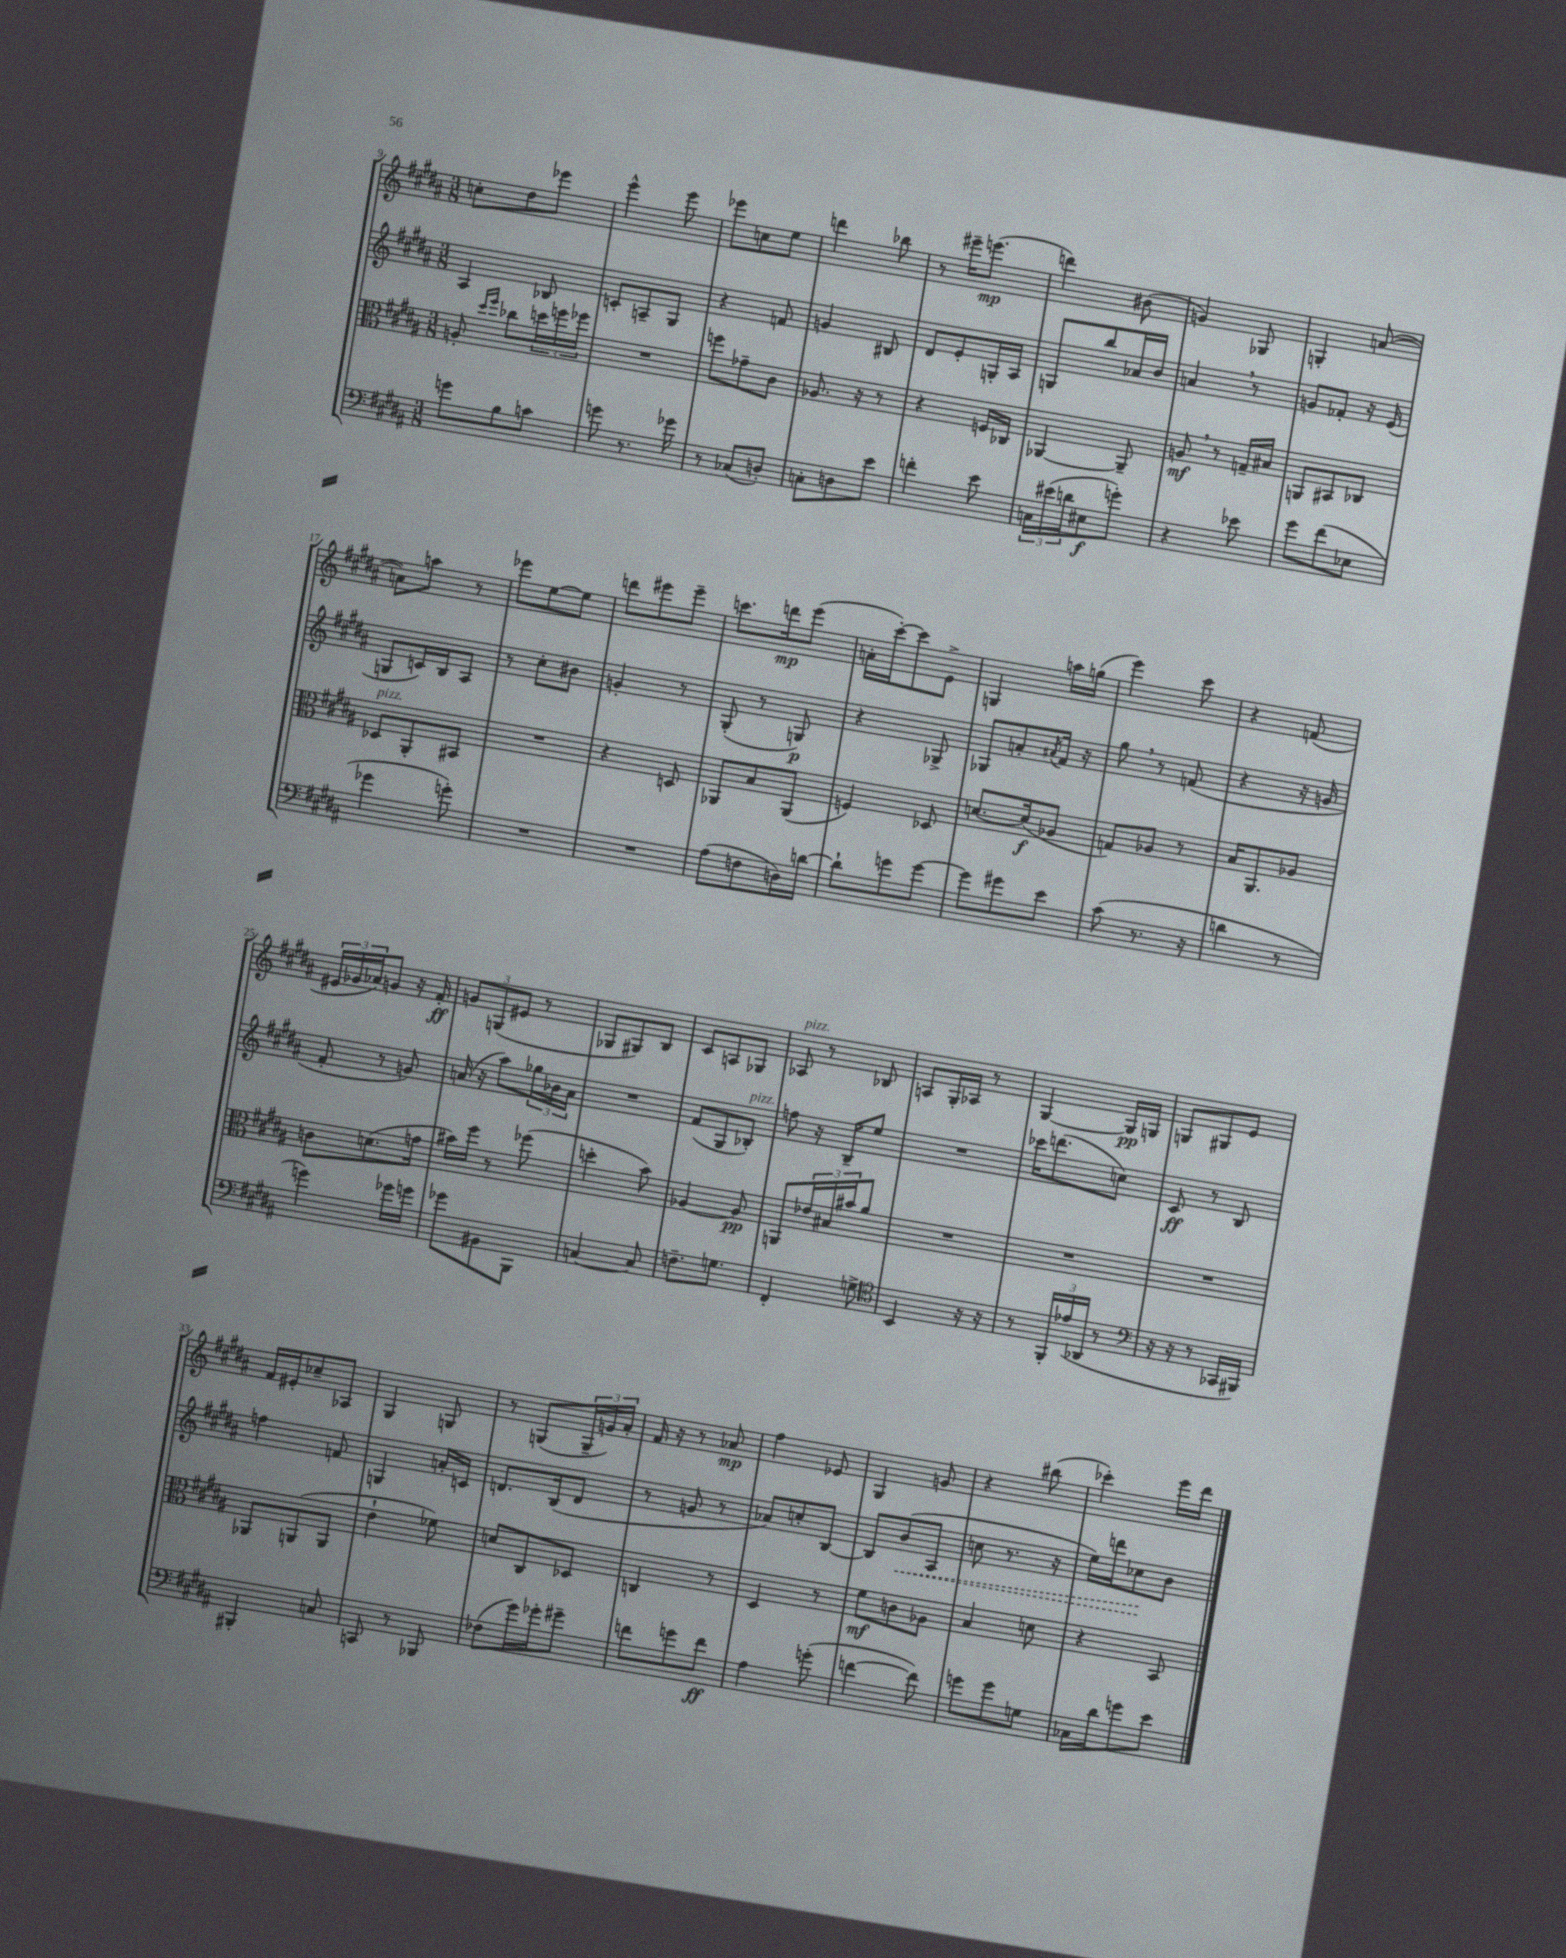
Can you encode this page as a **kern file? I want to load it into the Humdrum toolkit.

**kern	**kern	**kern	**kern
*staff4	*staff3	*staff2	*staff1
*clefF4	*clefC3	*clefG2	*clefG2
*k[f#c#g#d#a#]	*k[f#c#g#d#a#]	*k[f#c#g#d#a#]	*k[f#c#g#d#a#]
*M3/8	*M3/8	*M3/8	*M3/8
8g	8A'	4A#	8cc'
.	16qqdd#	.	.
.	16qqff#	.	.
8B	8cc-	.	8dd#
8c	24dd	8B-	8eee-
.	24ff	.	.
.	24ff-	.	.
=	=	=	=
8g	4.r	8c'	4eee^^
8.r	.	8A~	.
.	.	8G#	8eee
16g-	.	.	.
=	=	=	=
8r	8ff	4r	8eee-
(8C-	8g-~	.	8cc
8D')	8c#	8f	8ee
=	=	=	=
8C'	8.A-	4g	4ddd
8D	.	.	.
.	16r	.	.
8e	8r	8B#	8bb-
=	=	=	=
4f'	4r	8d#	8r
.	.	8e'	16eee#~
.	.	.	(8.eee
8e	16F	16G'	.
.	16C-	16A#	.
=	=	=	=
24C	[4AA-	8G	4ddd)
(24e#	.	.	.
24d	.	.	.
8E#	.	8bb	.
8g')	8AA-~]	16a-	(8b#
.	.	16b	.
=	=	=	=
4r	8A	4a	4g)
.	8r	.	.
8e-	16G~	8r	8G-
.	16B#	.	.
=	=	=	=
8g#	8AA	8g	4G'
(8f#	8BB#	8f-'	.
8E-	8C-	16r	([8a
.	.	(16e	.
=	=	=	=
4g-	8D-	8G	8a])
.	8AA#'	16c)	8aa
.	.	16B	.
8g')	8BB#	8A#	8r
=	=	=	=
4.r	4.r	8r	8eee-
.	.	8cc#'	[8ee
.	.	8b#	8ee]
=	=	=	=
4.r	4r	4g'	8ddd
.	.	.	8eee#
.	8D	8r	8eee#~
=	=	=	=
(8A#	8AA-	(8G#'	8.ccc
8F	8B	8r	.
.	.	.	16ddd
16D)	(8AA-	8G)	(8eee
[16d	.	.	.
=	=	=	=
8d`]	4F)	4r	16a'
.	.	.	[16ccc#')
8g	.	.	8ccc#]
[8g	8D-	8G-^	8e^
=	=	=	=
8g]	[8.d	8G-	4G
8g#	.	8a'	.
.	(16d]	.	.
.	.	8qa#	.
8e	8A-	16f#	16aa
.	.	16r	(16gg
=	=	=	=
(8c#	8G)	8gg#	4eee)
8.r	8A-	8r	.
.	8r	(8f	8ccc#
16r	.	.	.
=	=	=	=
4d	16B	4r	4r
.	8.AA#	.	.
8r	8A-	16r	(8f
.	.	16g	.
=	=	=	=
4g)	8c	8f#'	24e#
.	.	.	24g-
.	.	.	24a-)
.	(8.d	8r	8g
16g-	.	8g)	16r
16g	16g	.	16f#'
=	=	=	=
8g-	16b#)	(16a	12g
.	16ff#	16r	.
.	.	.	(12G
8BB#	8r	8aa#)	.
.	.	.	12e#
8BBB	(8ff-	24gg-	8r
.	.	24b-	.
.	.	24a	.
=	=	=	=
[4C	4dd'	4.r	8G-
.	.	.	8G#)
8C]	8b)	.	8B
=	=	=	=
8.F~	[4A-	(8f#	8c#
.	.	8G#	8A
8.G	.	.	.
.	8A-]	8B-')	8G-
=	=	=	=
4FF#'	8AA	8ff	8A-
.	24e-	16r	8r
.	24B#	.	.
.	.	16B~	.
.	24b#	.	.
8G^	8a#	8ee	8B-
=	=	=	=
*clefC4	*	*	*
4BB	4.r	4.r	8A
.	.	.	16G#'
.	.	.	16A-
16r	.	.	8r
16r	.	.	.
=	=	=	=
8r	4.r	16ccc-	[4G#
.	.	(8.ddd	.
24FF#'	.	.	.
(24e-	.	.	.
24AA-	.	.	.
8r	.	8cc)	16G#]
.	.	.	16G
=	=	=	=
*clefF4	*	*	*
16r	4.r	8c#	8G
16r	.	.	.
8r	.	8r	8G#
16CC-	.	8B	8e
16BBB#)	.	.	.
=	=	=	=
4BBB#'	8AA-	4ff	16f#
.	.	.	16e#'
.	(8AA	.	8cc-~
8C	8AA	8f	8A-
=	=	=	=
8CC	4e`	4G	4G#
8r	.	.	.
8BBB-	8f-)	16a'	8G
.	.	16c	.
=	=	=	=
(8F-	8d	8.d	8r
16g#)	8C#	.	(8G
16g-'	.	(16B	.
8g#~	8D-	8d	24G~
.	.	.	24g)
.	.	.	24a#'
=	=	=	=
8f	4C	8r	16f#
.	.	.	16r
8g	.	8g	8r
8f	8r	8r	8a-
=	=	=	=
4A#	4D#	8a-)	4ff#
.	.	8cc'	.
(8g'	8r	[8B	8e-
=	=	=	=
[4f	8f#	8B]	4G#
.	8c	(8b	.
8f])	8A-	8A#	8g
=	=	=	=
8g	4B	8cc	4r
8g	.	8.r	.
8G	8d	.	(8bb#
.	.	16r	.
=	=	=	=
16C-	4r	16ee)	4ccc-')
16d#	.	16ddd	.
8g	.	8cc-	.
8e	8BB	8b	16eee
.	.	.	16ddd#
==	==	==	==
*-	*-	*-	*-
